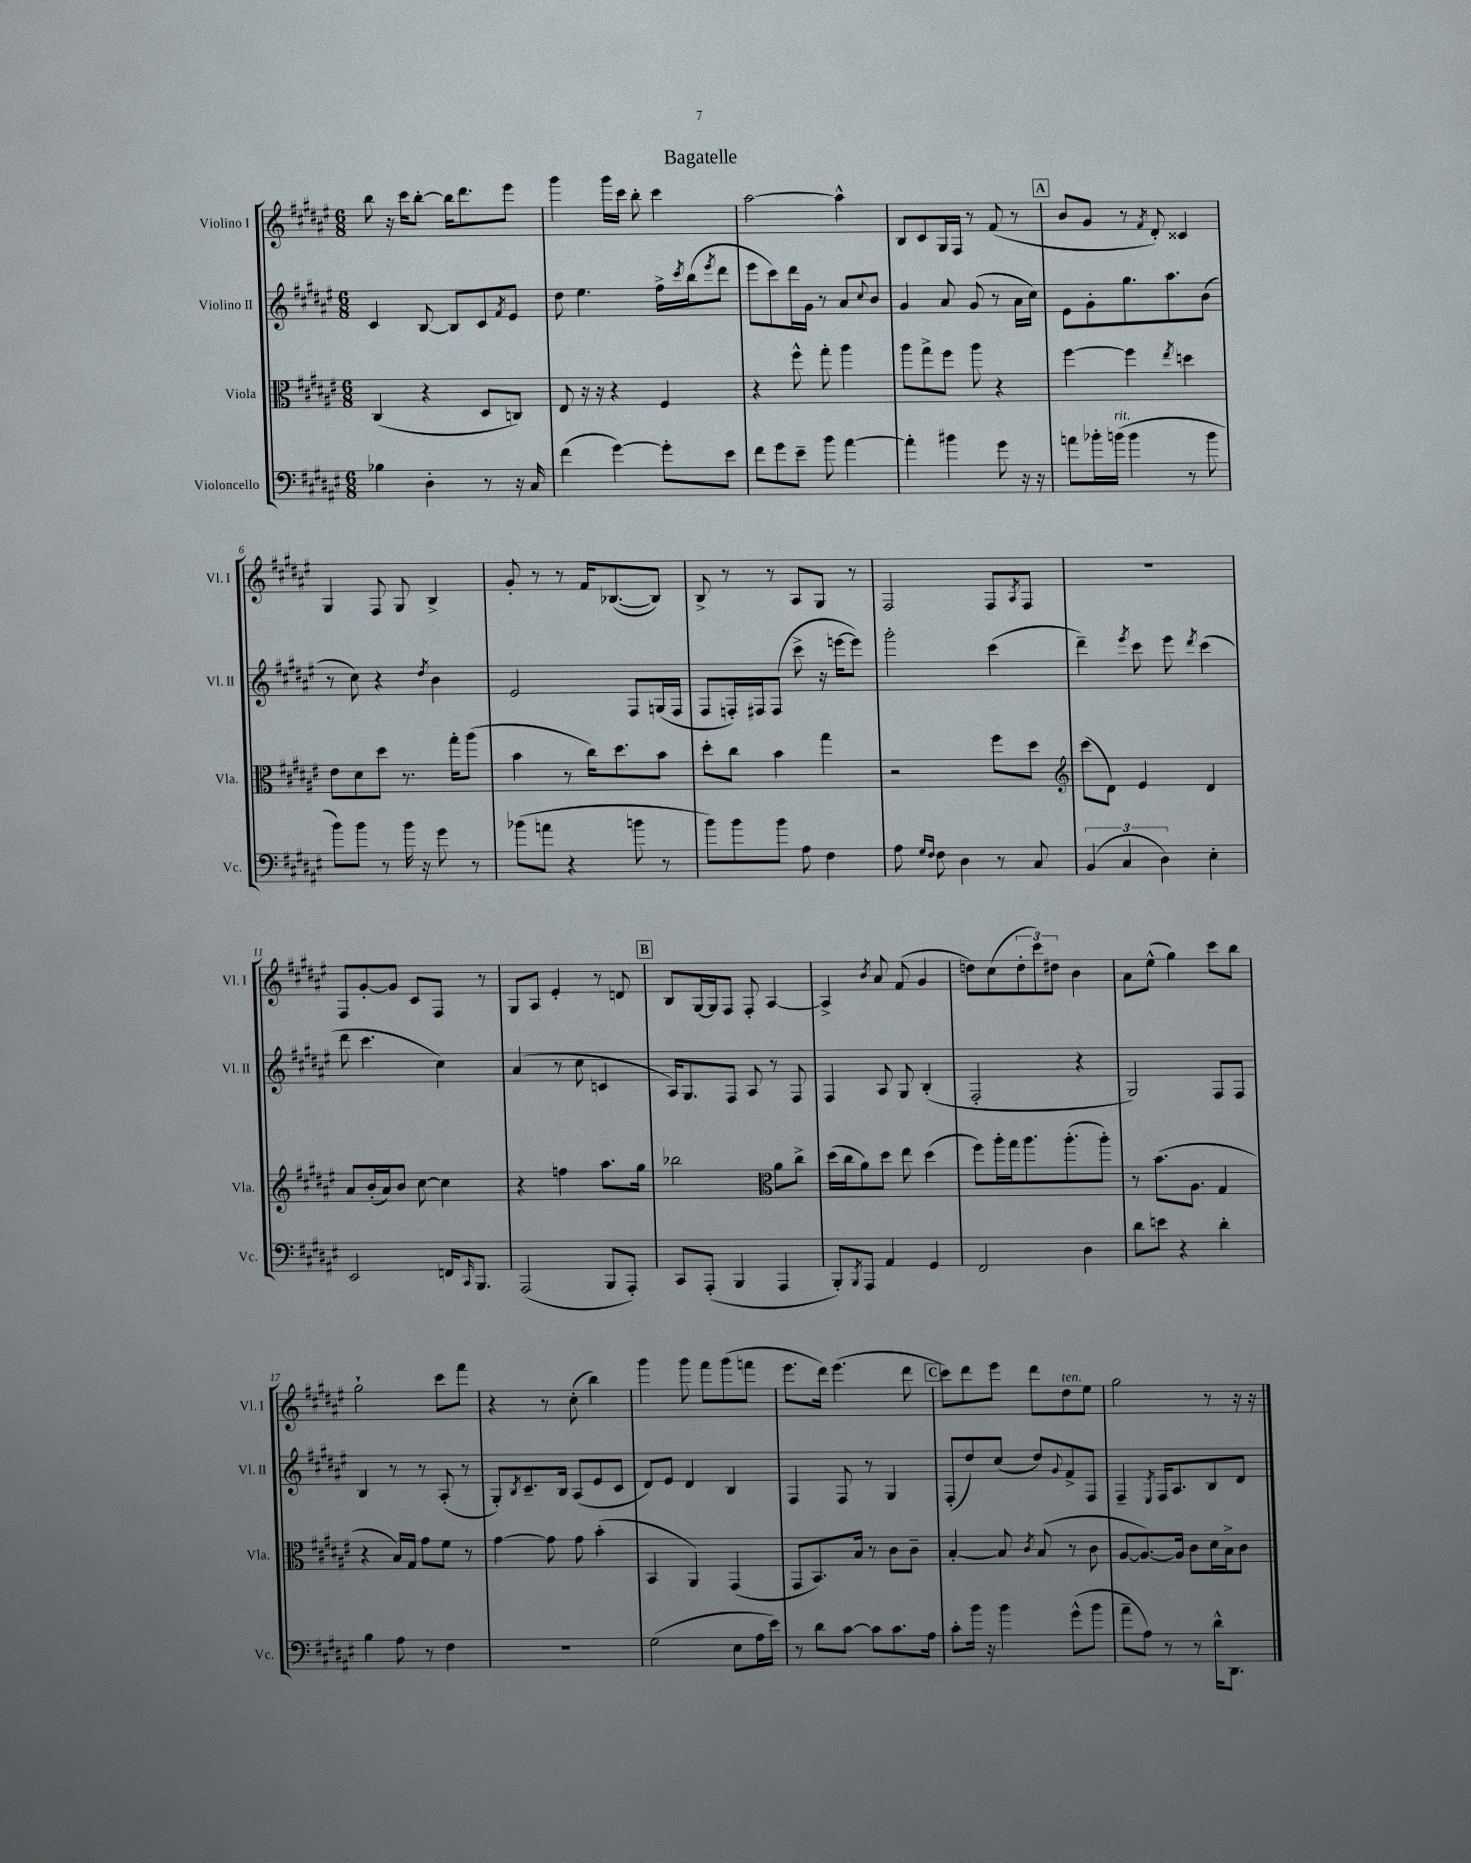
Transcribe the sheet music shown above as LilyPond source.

\header { title = "Bagatelle" }
<<
\new StaffGroup <<
\new Staff = "s0" \with { instrumentName = "Violino I" shortInstrumentName = "Vl. I" } {
    \clef treble \key fis \major \numericTimeSignature \time 6/8
    b''8 r16 cis'''16 b''8~-. b''16 dis'''8. eis'''8 |
    gis'''4 gis'''16 cis'''16 b''8-. cis'''4 |
    ais''2~ ais''4-^ |
    b8 cis'8 gis16 fis16 r8 fis'8( r8 |
    \mark \markup { \box "A" } b'8 gis'8 r8 \acciaccatura { fis'8 } dis'8-.) cisis'4 |
    gis4 fis8 gis8 b4-> |
    gis'8-. r8 r8 fis'16 bes8.~( bes8) |
    b8-> r8 r8 ais8 gis8 r8 |
    fis2 fis8 \acciaccatura { ais8 } fis8 |
    R2. |
    fis8 gis'8~-. gis'8 cis'8 fis8 r8 |
    gis8 ais8 eis'4-. r8 d'8 |
    \mark \markup { \box "B" } b8 gis16~ gis16 fis8 fis8-. ais4~ |
    ais4-> \acciaccatura { b'8 } ais'8 fis'8( gis'4 |
    d''8) cis''8( \tuplet 3/2 { d''8-. cis'''8) dis''8 } b'4 |
    ais'8 eis''8-^( gis''4) cis'''8 b''8 |
    gis''2-! cis'''8 fis'''8 |
    r4 r8 cis''8-.( b''4) |
    gis'''4 gis'''8 fis'''8 gis'''8( f'''8 |
    eis'''8. dis'''16) eis'''4.( dis'''8 |
    \mark \markup { \box "C" } cis'''8) dis'''8 eis'''8 dis'''8 dis''8^\markup { \italic "ten." } eis''8 |
    gis''2 r8 r16 r16 \bar "|." |
}
\new Staff = "s1" \with { instrumentName = "Violino II" shortInstrumentName = "Vl. II" } {
    \clef treble \key fis \major \numericTimeSignature \time 6/8
    cis'4 b8~ b8 cis'8 \acciaccatura { fis'8 } eis'8 |
    dis''8 eis''4. fis''16-> \acciaccatura { cis'''8 } b''16( \acciaccatura { eis'''8 } dis'''8 |
    eis'''8 cis'''8) dis'''16 gis'16 r8 ais'8 \appoggiatura { cis''8 } b'8 |
    gis'4 ais'8 gis'8( r8 ais'16 cis''16) |
    \mark \markup { \box "A" } eis'8 gis'8-. gis''8. ais''8. b'8( |
    r8 cis''8) r4 \acciaccatura { dis''8 } b'4 |
    eis'2 fis8 g16( fis16 |
    fis8 f16-.) fis16 fis8( cis'''8-> r16 e'''16~ e'''8) |
    gis'''2-. cis'''4( |
    dis'''4--) \acciaccatura { eis'''8 } cis'''8 eis'''8 \acciaccatura { dis'''8 } cis'''4( |
    dis'''8 cis'''4. cis''4) |
    ais'4( r8 cis''8 c'4 |
    \mark \markup { \box "B" } ais16) gis8. fis8 ais8 r8 fis8 |
    fis4 ais8 gis8 b4-.( |
    fis2-. r4 |
    gis2) fis8 fis8 |
    b4 r8 r8 ais8-.( r8 |
    gis8-.) \acciaccatura { b8 } cis'8.-- b16 ais8( eis'8 cis'8 |
    dis'8) eis'8 dis'4 b4 |
    fis4 fis8 r8 gis4 |
    \mark \markup { \box "C" } fis8-.( dis''8) cis''8( dis''8) \appoggiatura { gis'8 } fis'8-> fis8 |
    fis4-- \acciaccatura { eis8 } fis16 ais8. b8 dis'8 \bar "|." |
}
\new Staff = "s2" \with { instrumentName = "Viola" shortInstrumentName = "Vla." } {
    \clef alto \key fis \major \numericTimeSignature \time 6/8
    cis4( r4 dis8 c8) |
    eis8 r16 r16 r4 fis4 |
    r4 fis''8-^ gis''8-. ais''4 |
    ais''8 gis''8-> fis''8 ais''8 r4 |
    \mark \markup { \box "A" } fis''4~ fis''4 \acciaccatura { eis''8 } d''4 |
    eis'8 dis'8 dis''8 r8. gis''16-. ais''8( |
    b'4 r8 cis''16) dis''8. b'8 |
    dis''8-. cis''8 b'4 gis''4 |
    r2 fis''8 dis''8 |
    \clef treble cis'''8( dis'8) eis'4 dis'4 |
    ais'8 b'16-.( ais'16) b'8 cis''8~ cis''4 |
    r4 f''4 ais''8. gis''16 |
    \mark \markup { \box "B" } bes''2 \clef alto ais'8 cis''8-> |
    dis''16( cis''16 ais'8) dis''8 eis''8 dis''4( |
    fis''8) ais''16-. gis''16 ais''8. ais''8.-.( ais''8-.) |
    r8 b'8.( ais8. gis4 |
    r4 b16) gis16 gis'8 fis'8 r8 |
    gis'4~ gis'8 gis'8 b'4-.( |
    b,4 ais,4) gis,4( |
    gis,8 b,8.) b16 r8 cis'8 cis'8-- |
    \mark \markup { \box "C" } b4~-. b8 \acciaccatura { cis'8 } b8( r8 cis'8 |
    ais8~ ais8.~) ais16 cis'8 dis'16 b16-> cis'8 \bar "|." |
}
\new Staff = "s3" \with { instrumentName = "Violoncello" shortInstrumentName = "Vc." } {
    \clef bass \key fis \major \numericTimeSignature \time 6/8
    bes4 dis4-. r8 r16 cis16 |
    fis'4( gis'4~) gis'8-. eis'8 |
    fis'8 gis'8 eis'8-- b'8 ais'4~ |
    ais'4-. bis'4 gis'8 r16 r16 |
    \mark \markup { \box "A" } a'8 bes'16-. b'16^\markup { \italic "rit." }( b'4 r8 b'8 |
    b'8) b'8 r8 b'16 r16 gis'8 r8 |
    bes'8( a'8 r4 b'8 r8 |
    b'8) b'8 b'8 ais8 fis4 |
    ais8 \grace { gis16 fis16 } fis8 dis4 r8 cis8 |
    \tuplet 3/2 { b,4( cis4 dis4) } eis4-. |
    eis,2 f,16 \grace { cis,16 } b,,8. |
    ais,,2( b,,8 ais,,8-.) |
    \mark \markup { \box "B" } cis,8 ais,,8-.( b,,4 ais,,4 |
    b,,8-.) \acciaccatura { b,,8 } ais,,8 ais,4 gis,4 |
    fis,2 dis4 |
    dis'8 e'8 r4 dis'4-. |
    b4 ais8 r8 fis4 |
    R2. |
    gis2( eis8 ais16 eis'16) |
    r8 dis'8 cis'8~ cis'8 cis'8. ais16 |
    \mark \markup { \box "C" } cis'8-. b'16 r16 b'4 gis'8-^( b'8 |
    ais'8-- ais8) r8 r8 dis'16-^ dis,8. \bar "|." |
}
>>
>>
